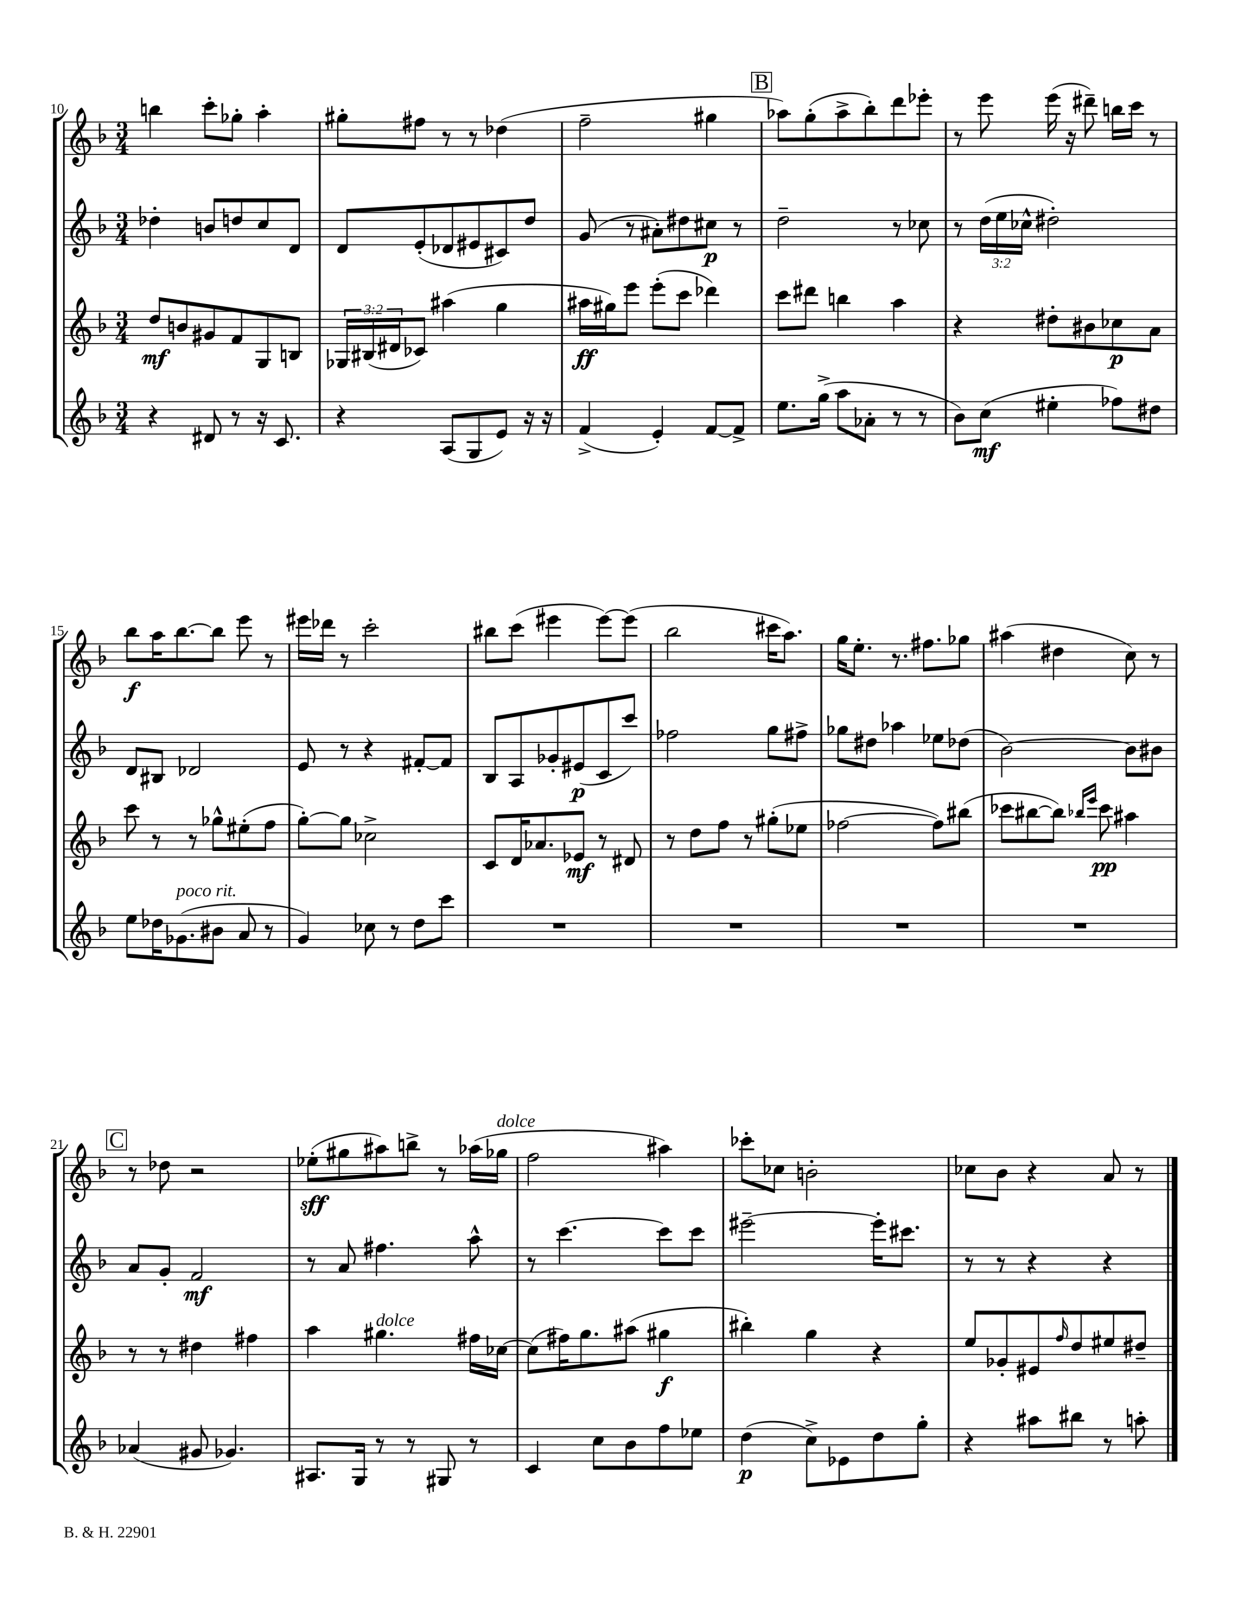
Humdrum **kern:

**kern	**dynam	**kern	**dynam	**kern	**dynam	**kern	**dynam
*part4	*part4	*part3	*part3	*part2	*part2	*part1	*part1
*staff4	*staff4	*staff3	*staff3	*staff2	*staff2	*staff1	*staff1
*clefG2	*	*clefG2	*	*clefG2	*	*clefG2	*
*k[b-]	*	*k[b-]	*	*k[b-]	*	*k[b-]	*
*M3/4	*	*M3/4	*	*M3/4	*	*M3/4	*
=10	=10	=10	=10	=10	=10	=10	=10
4r	.	8dd/L	mf	4dd-X'\	.	4bbn\	.
.	.	8bn/	.	.	.	.	.
8d#X/	.	8g#X/	.	8bn/L	.	8ccc'\L	.
8r	.	8f/	.	8ddn/	.	8gg-X'\J	.
16r	.	8G/	.	8cc/	.	4aa'\	.
8.c/	.	.	.	.	.	.	.
.	.	8Bn/J	.	8d/J	.	.	.
=11	=11	=11	=11	=11	=11	=11	=11
4r	.	24G-X/LL	.	8d/L	.	8gg#X'\L	.
.	.	(24B#X/	.	.	.	.	.
.	.	24d#X/J	.	.	.	.	.
.	.	8c-X/J)	.	(8e'/	.	8ff#X\J	.
(8A/L	.	(4aa#X\	.	8d-X/	.	8r	.
8G/	.	.	.	8e#X/	.	8r	.
8e/J)	.	4gg\	.	8c#X/)	.	(4dd-X\	.
16r	.	.	.	8dd/J	.	.	.
16r	.	.	.	.	.	.	.
=12	=12	=12	=12	=12	=12	=12	=12
(4f^/	.	16aa#X\LL	ff	(8g/	.	2ff~\	.
.	.	16gg#X\J)	.	.	.	.	.
.	.	8eee\J	.	8r	.	.	.
4e'/)	.	(8eee'\L	.	8a#X'\L)	.	.	.
.	.	8ccc\J	.	8dd#X\	.	.	.
[8f/L	.	4ddd-X\)	.	8cc#X\J	p	4gg#X\	.
8f^/J]	.	.	.	8r	.	.	.
!!LO:REH:place=s1:t=B
=13	=13	=13	=13	=13	=13	=13	=13
8.ee\L	.	8ccc\L	.	2dd~\	.	8aa-X\L)	.
.	.	8ddd#X\J	.	.	.	(8gg'\	.
(16gg^\Jk	.	.	.	.	.	.	.
8aa\L	.	4bbn\	.	.	.	8aa-^\	.
8a-X'\J	.	.	.	.	.	8bb-'\)	.
8r	.	4aa\	.	8r	.	8ddd\	.
8r	.	.	.	8cc-X\	.	8eee-X'\J	.
=14	=14	=14	=14	=14	=14	=14	=14
8b-\L)	.	4r	.	8r	.	8r	.
(8cc\J	mf	.	.	(24dd\LL	.	8eee\	.
.	.	.	.	24ee\	.	.	.
.	.	.	.	24cc-X^^\JJ	.	.	.
4ee#X'\	.	8dd#X'\L	.	2dd#X'\)	.	(16eee\	.
.	.	.	.	.	.	16r	.
.	.	8b#X\	.	.	.	8ddd#X~\)	.
8ff-X\L)	.	8cc-X\	p	.	.	16bbn\LL	.
.	.	.	.	.	.	16ccc\JJ	.
8dd#X\J	.	8a\J	.	.	.	8r	.
!!LO:LB:g=z
=15	=15	=15	=15	=15	=15	=15	=15
8ee\L	.	8ccc\	.	8d/L	.	8bb-\L	f
16dd-X\K	.	8r	.	8B#X/J	.	16aa\K	.
!LO:TX:a:i:t=poco rit.	!	!	!	!	!	!	!
(8.g-X\	.	.	.	.	.	[8.bb-\	.
.	.	8r	.	2d-X/	.	.	.
8b#X\J	.	8gg-X^^\L	.	.	.	8bb-\J]	.
8a/	.	(8ee#X'\	.	.	.	8eee\	.
8r	.	8ff\J	.	.	.	8r	.
=16	=16	=16	=16	=16	=16	=16	=16
4g/)	.	[8gg'\L)	.	8e/	.	16eee#X\LL	.
.	.	.	.	.	.	16ddd-X\JJ	.
.	.	8gg\J]	.	8r	.	8r	.
8cc-X\	.	2cc-X^\	.	4r	.	2ccc'\	.
8r	.	.	.	.	.	.	.
8dd\L	.	.	.	[8f#X'/L	.	.	.
8ccc\J	.	.	.	8f#/J]	.	.	.
=17	=17	=17	=17	=17	=17	=17	=17
2.r	.	8c/L	.	8B-/L	.	8bb#X\L	.
.	.	16d/K	.	8A/	.	(8ccc\J	.
.	.	8.a-X/	.	.	.	.	.
.	.	.	.	8g-X'/	.	4eee#X\	.
.	.	8e-X/J	mf	(8e#X/	p	.	.
.	.	8r	.	8c/	.	[8eee#\L)	.
.	.	8d#X/	.	8ccc/J)	.	(8eee#\J]	.
=18	=18	=18	=18	=18	=18	=18	=18
2.r	.	8r	.	2ff-X\	.	2bb-\	.
.	.	8dd\L	.	.	.	.	.
.	.	8ff\J	.	.	.	.	.
.	.	8r	.	.	.	.	.
.	.	(8gg#X'\L	.	8gg\L	.	16ccc#X\KL	.
.	.	.	.	.	.	8.aa\J)	.
.	.	8ee-X\J	.	8ff#X^\J	.	.	.
=19	=19	=19	=19	=19	=19	=19	=19
2.r	.	[2ff-X\	.	8gg-X\L	.	16gg\KL	.
.	.	.	.	.	.	8.ee'\J	.
.	.	.	.	8dd#X\J	.	.	.
.	.	.	.	4aa-X\	.	8.r	.
.	.	.	.	.	.	8.ff#X\L	.
.	.	8ff-\L])	.	8ee-X\L	.	.	.
.	.	(8bb#X\J	.	(8dd-X\J	.	8gg-X\J	.
=20	=20	=20	=20	=20	=20	=20	=20
2.r	.	8ccc-X\L	.	[2b-\)	.	(4aa#X\	.
.	.	[8bb#X\	.	.	.	.	.
.	.	8bb#\J])	.	.	.	4dd#X\	.
.	.	16qqbb-X/LL	.	.	.	.	.
.	.	16qqeee/JJ	.	.	.	.	.
.	.	8ccc-\	pp	.	.	.	.
.	.	4aa#X\	.	8b-\L]	.	8cc\)	.
.	.	.	.	8b#X\J	.	8r	.
!!LO:LB:g=z
!!LO:REH:place=s1:t=C
=21	=21	=21	=21	=21	=21	=21	=21
(4a-X/	.	8r	.	8a/L	.	8r	.
.	.	8r	.	8g'/J	.	8dd-X\	.
8g#X/	.	4dd#X\	.	2f/	mf	2r	.
4.g-X/)	.	.	.	.	.	.	.
.	.	4ff#X\	.	.	.	.	.
=22	=22	=22	=22	=22	=22	=22	=22
8.A#X/L	.	4aa\	.	8r	.	(8ee-X'\L	sff
.	.	.	.	8a/	.	8gg#X\	.
16G/Jk	.	.	.	.	.	.	.
!	!	!LO:TX:a:i:t=dolce	!	!	!	!	!
8r	.	4.gg#X\	.	4.ff#X\	.	8aa#X\)	.
8r	.	.	.	.	.	8bbn^\J	.
8G#X/	.	.	.	.	.	8r	.
8r	.	16ff#X\LL	.	8aa^^\	.	(16aa-X\LL	.
!	!	!	!	!	!	!LO:TX:a:i:t=dolce	!
.	.	[16cc-X\JJ	.	.	.	16gg-X\JJ	.
=23	=23	=23	=23	=23	=23	=23	=23
4c/	.	(8cc-\L]	.	8r	.	2ff\	.
.	.	16ff#X\K)	.	[4.ccc\	.	.	.
.	.	8.gg\	.	.	.	.	.
8cc\L	.	.	.	.	.	.	.
8b-\	.	(8aa#X\J	.	.	.	.	.
8ff\	.	4gg#X\	f	8ccc\L]	.	4aa#X\)	.
8ee-X\J	.	.	.	8ccc\J	.	.	.
=24	=24	=24	=24	=24	=24	=24	=24
(4dd\	p	4bb#X'\)	.	[2eee#X~\	.	8ccc-X'\L	.
.	.	.	.	.	.	8cc-X\J	.
8cc^\L)	.	4gg\	.	.	.	2bn'\	.
8e-X\	.	.	.	.	.	.	.
8dd\	.	4r	.	16eee#'\KL]	.	.	.
.	.	.	.	8.ccc#X\J	.	.	.
8gg'\J	.	.	.	.	.	.	.
=25	=25	=25	=25	=25	=25	=25	=25
4r	.	8ee/L	.	8r	.	8cc-X\L	.
.	.	8g-X'/	.	8r	.	8b-\J	.
8aa#X\L	.	8e#X/	.	4r	.	4r	.
.	.	16qqff/	.	.	.	.	.
8bb#X\J	.	8dd/	.	.	.	.	.
8r	.	8ee#X/	.	4r	.	8a/	.
8aan'\	.	8dd#X~/J	.	.	.	8r	.
==	==	==	==	==	==	==	==
*-	*-	*-	*-	*-	*-	*-	*-
